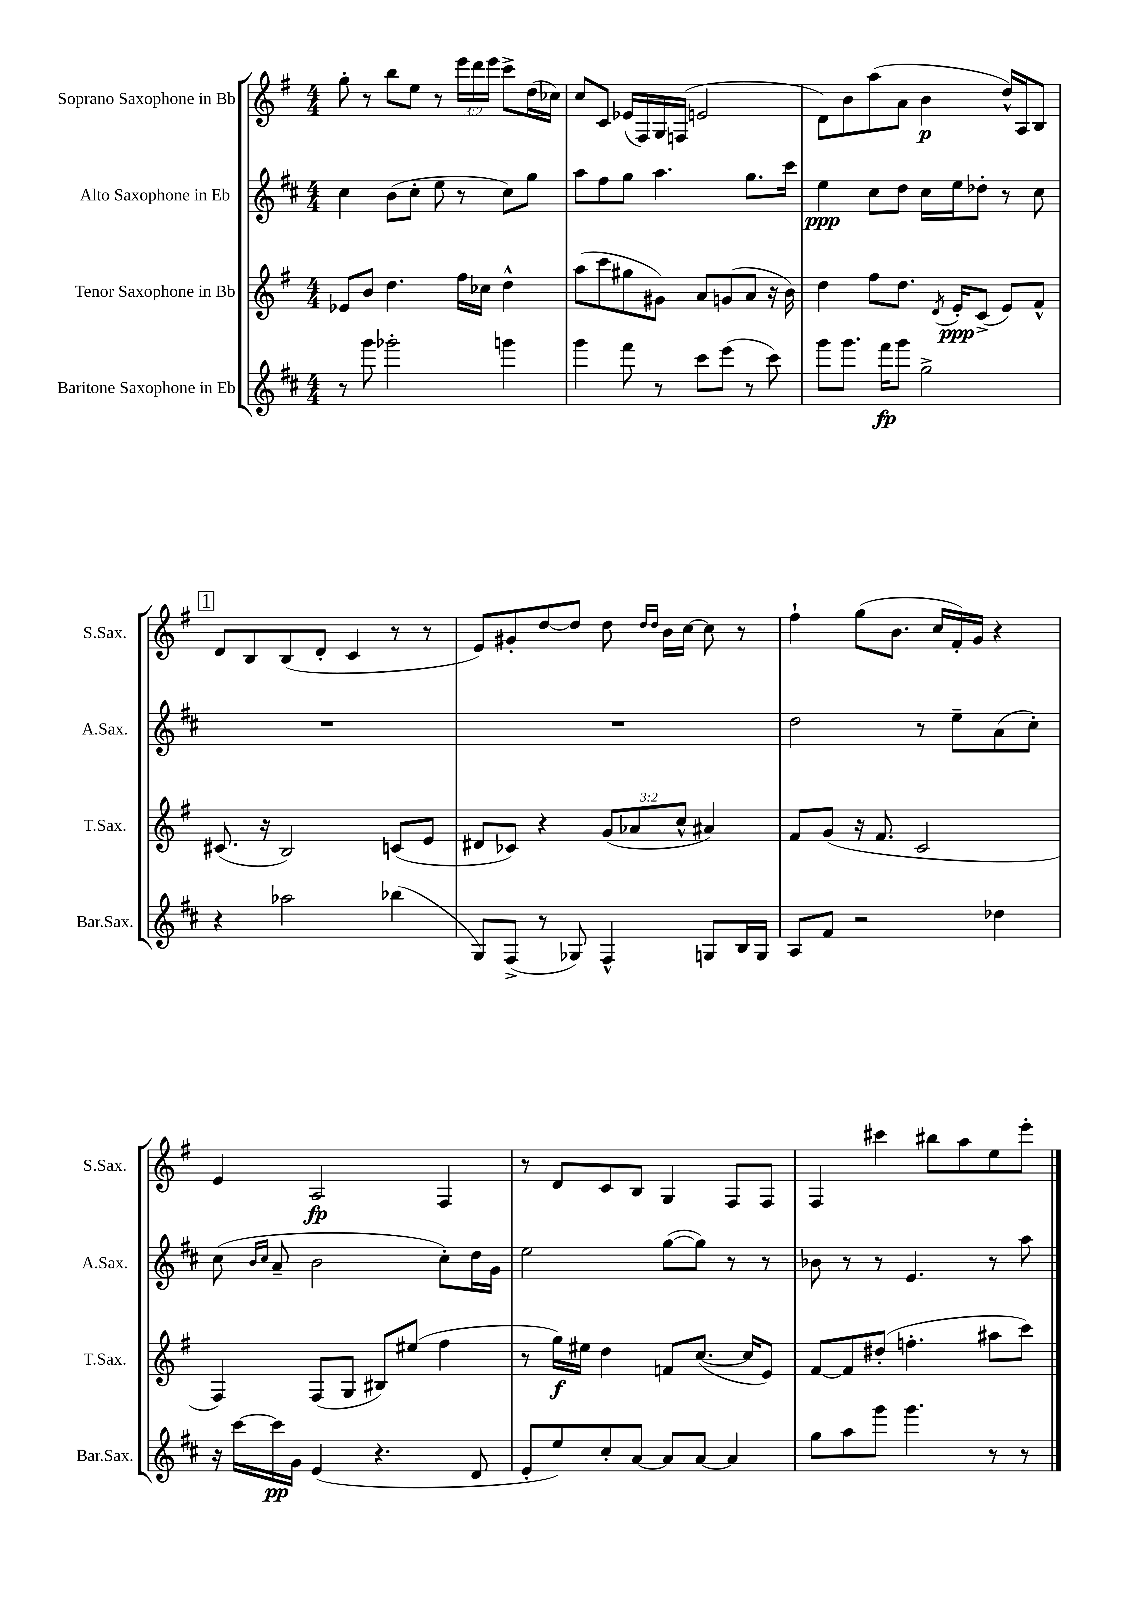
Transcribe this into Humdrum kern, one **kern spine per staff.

**kern	**kern	**kern	**kern
*staff4	*staff3	*staff2	*staff1
*clefG2	*clefG2	*clefG2	*clefG2
*k[f#c#]	*k[f#]	*k[f#c#]	*k[f#]
*M4/4	*M4/4	*M4/4	*M4/4
8r	8e-	4cc#	8gg'
8ggg	8b	.	8r
2ggg-'	4.dd	(8b	8bb
.	.	8cc#'	8ee
.	.	8ee	8r
.	16ff#	8r	24eee
.	.	.	24ddd
.	16cc-	.	.
.	.	.	24eee
4ggg	4dd^^	8cc#)	8ccc^
.	.	8gg	(16dd
.	.	.	16cc-)
=	=	=	=
4ggg	(8aa	8aa	8cc
.	8ccc	8ff#	8c
8fff#	8gg#	8gg	(16e-
.	.	.	16F#)
8r	8g#)	4.aa	16G
.	.	.	(16F
8ccc#	8a	.	2e
(8eee	(8g	.	.
8r	8a	8.gg	.
8ccc#)	16r	.	.
.	16b)	16ccc#	.
=	=	=	=
8ggg	4dd	4ee	8d)
8.ggg	.	.	8b
.	8ff#	8cc#	(8aa
16fff#	.	.	.
8ggg	8.dd	8dd	8a
2gg^	.	16cc#	4b
.	8qd	.	.
.	16e'	16ee	.
.	(8c^	8dd-'	.
.	8e)	8r	16dd^^)
.	.	.	16A
.	8f#^^	8cc#	8B
=	=	=	=
4r	(8.c#	1r	8d
.	.	.	8B
.	16r	.	.
2aa-	2B)	.	(8B
.	.	.	8d'
.	.	.	4c
(4bb-	(8c	.	8r
.	8e	.	8r
=	=	=	=
8G)	8d#	1r	8e)
(8F#^	8c-)	.	8g#'
8r	4r	.	[8dd
8G-)	.	.	8dd]
4F#^^	(12g	.	8dd
.	12a-	.	.
.	.	.	16qqdd
.	.	.	16qqdd
.	.	.	16b
.	12cc^^	.	.
.	.	.	[16cc
8G	4a#)	.	8cc]
16B	.	.	8r
16G	.	.	.
=	=	=	=
8A	8f#	2dd	4ff#`
8f#	(8g	.	.
2r	16r	.	(8gg
.	8.f#	.	.
.	.	.	8.b
.	2c	8r	.
.	.	.	16cc
.	.	8ee~	16f#')
.	.	.	16g
4dd-	.	(8a	4r
.	.	8cc#')	.
=	=	=	=
16r	4F#)	(8cc#	4e
[16ccc#	.	.	.
.	.	16qqb	.
.	.	16qqcc#	.
16ccc#]	.	8a~	.
16g	.	.	.
(4e	(8F#	2b	2A
.	8G	.	.
4.r	8B#)	.	.
.	(8ee#	.	.
.	4ff#	8cc#')	4F#
8d	.	16dd	.
.	.	16g	.
=	=	=	=
8e'	8r	2ee	8r
8ee)	16gg)	.	8d
.	16ee#	.	.
8cc#'	4dd	.	8c
[8a	.	.	8B
8a]	8f	([8gg	4G
[8a	([8.cc	8gg])	.
4a]	.	8r	8F#
.	16cc]	.	.
.	8e)	8r	8F#
=	=	=	=
8gg	[8f#	8b-	4F#
8aa	8f#]	8r	.
8ggg	(8dd#'	8r	4ccc#
4.ggg	4.ff'	4.e	.
.	.	.	8bb#
.	.	.	8aa
8r	8aa#	8r	8ee
8r	8ccc)	8aa	8eee'
==	==	==	==
*-	*-	*-	*-
